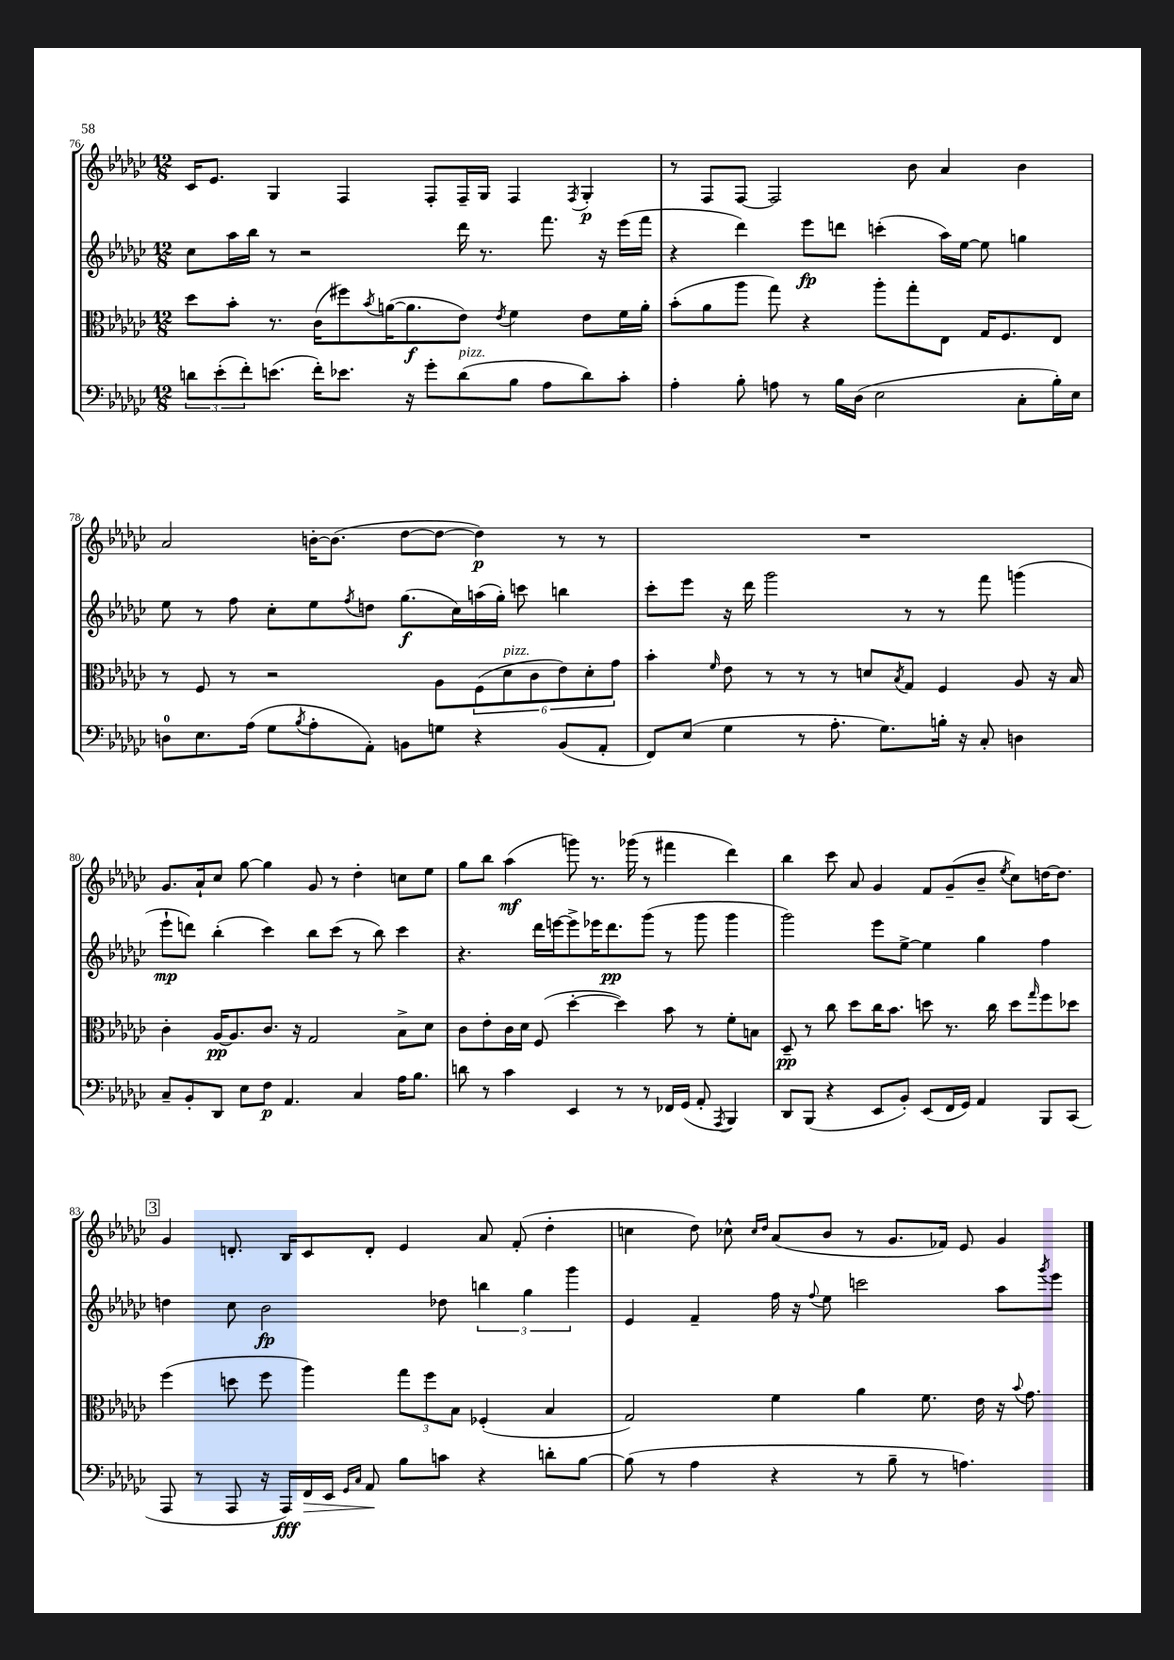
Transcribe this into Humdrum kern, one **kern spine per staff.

**kern	**kern	**kern	**kern
*staff4	*staff3	*staff2	*staff1
*clefF4	*clefC3	*clefG2	*clefG2
*k[b-e-a-d-g-c-]	*k[b-e-a-d-g-c-]	*k[b-e-a-d-g-c-]	*k[b-e-a-d-g-c-]
*M12/8	*M12/8	*M12/8	*M12/8
12d	8dd-	8cc-	16c-
.	.	.	8.e-
(12e-'	.	.	.
.	8b-'	16aa-	.
12f')	.	.	.
.	.	16bb-	.
(8.e	8.r	8r	4G-
.	.	2r	.
16f')	(16c-	.	.
8.e-	8ff#)	.	4F
.	8qb-	.	.
.	([16a	.	.
16r	8.a]	.	.
8g-'	.	.	8F'
(8d	8e-)	16ddd-	16F~
.	.	8.r	16G-
.	8qe-	.	.
8B-	4f	.	4F
8A-	.	8.fff	.
.	.	.	8qF
8d)	8e-	.	4G-'
.	.	16r	.
8c-'	16f	(16eee-	.
.	16a'	16fff	.
=	=	=	=
4A-'	(8b-'	4r	8r
.	8a-	.	8F
8B-'	8aa-	4ddd-)	[8F
8A	8gg-)	.	2F]
8r	4r	8eee-	.
16B-	.	8ddd	.
(16D-	.	.	.
2E-	8aa-'	(4ccc'	.
.	8gg-'	.	8b-
.	8E-	16aa-)	4a-
.	.	[16ee-	.
.	16G-	8ee-]	.
.	8.F	.	.
8C-'	.	4gg	4b-
16B-')	8E-	.	.
16E-	.	.	.
=	=	=	=
8D	8r	8ee-	2a-
8.E-	8F	8r	.
.	8r	8ff	.
(16A-	.	.	.
8G-	2r	8cc-'	.
8qB-	.	.	.
8A-'	.	8ee-	[16b'
.	.	.	(8.b]
.	.	8qff	.
8AA-')	.	8dd	.
8BB	.	(8.gg-	[8dd-
8G	8A-	.	8dd-_
.	.	16cc-)	.
4r	(12F	(16aa	4dd-])
.	.	16gg-')	.
.	12d-	.	.
.	.	8ccc	.
.	12c-	.	.
(8BB	12e-)	4bb	8r
.	12d-'	.	.
8AA-'	.	.	8r
.	12g-	.	.
=	=	=	=
8FF)	4b-'	8ccc-'	1.r
(8E-	.	8eee-	.
.	16qqf	.	.
4G-	8e-	16r	.
.	.	16ddd-	.
.	8r	2ggg-	.
8r	8r	.	.
8.A-'	8r	.	.
.	8d	.	.
8.G-)	.	.	.
.	8qB-	.	.
.	8G-	8r	.
16B'	4F	8r	.
16r	.	.	.
8C-'	.	8fff	.
4D	8A-	(4ggg	.
.	16r	.	.
.	16B-	.	.
=	=	=	=
8C-~	4c-'	8eee-`	8.g-
8BB-'	.	8ddd)	.
.	.	.	16a-`
8DD-	[16A-	(4bb-'	8cc-
.	8.A-]	.	.
8E-	.	.	[8gg-
8F	8.c-	4ccc-)	4gg-]
4.AA-	.	.	.
.	16r	.	.
.	2G-	8bb-	8g-
.	.	(8ccc-	8r
4C-	.	8r	4dd-'
.	.	8bb-)	.
16A-	8B-^	4ccc-	8cc
8.B-	.	.	.
.	8d-	.	8ee-
=	=	=	=
8d	8c-	4.r	8gg-
8r	8e-'	.	8bb-
4c-	16c-	.	(4aa-
.	16d-	.	.
.	(8F	16ddd-	.
.	.	[16eee	.
4EE-	[4dd-'	8eee^]	8ggg)
.	.	16eee-	8.r
.	.	8.ddd-	.
8r	4dd-])	.	.
.	.	.	(16ggg-
8r	.	(8ggg-	8r
16FF-	8b-	8r	4fff#
(16GG-	.	.	.
8AA-'	8r	8ggg-	.
8qAAA-	.	.	.
4BBB-)	8f'	4ggg-	4ddd-)
.	8B	.	.
=	=	=	=
8DD-	8D-~	2ggg-)	4bb-
(8BBB-	8r	.	.
4r	8cc-	.	8ccc-
.	8dd-	.	8a-
8EE-	16cc-	8eee-	4g-
.	8.b-	.	.
8BB-')	.	[8ee-^	.
(8EE-	8dd	4ee-]	8f
16FF	8.r	.	(8g-~
16GG-)	.	.	.
4AA-	.	4gg-	8b-~
.	16cc-	.	.
.	.	.	8qee-
.	8dd	.	8cc-)
.	16qqgg-	.	.
8BBB-	8ff	4ff	[16dd
.	.	.	8.dd]
(8CC-	8dd-	.	.
=	=	=	=
8AAA-	(4ff	4dd	4g-
8r	.	.	.
8AAA-	8dd	8cc-	8.d'
16r	8ff	2b-	.
16AAA-)	.	.	16B-
16FF	4aa-)	.	8c-
16EE-	.	.	.
16qqGG-	.	.	.
16qqC-	.	.	.
8AA-	.	.	8d'
8B-	12gg-	.	4e-
.	12ff	.	.
8c	.	8dd-	.
.	12B-	.	.
4r	(4F-'	6bb	8a-
.	.	.	(8f'
.	.	6gg-	.
8d'	4B-	.	4dd-'
.	.	6ggg-	.
[8B-	.	.	.
=	=	=	=
(8B-]	2G-)	4e-	4cc
8r	.	.	.
4A-	.	4f~	8dd-)
.	.	.	8cc-^^
.	.	.	16qqcc-
.	.	.	16qqdd-
4r	4f	16ff	(8a-
.	.	16r	.
.	.	8qqff	.
.	.	8ee-	8b-
8r	4a-	2ccc	8r
8B-~	.	.	8.g-
8r	8.f	.	.
.	.	.	16f-)
4.A)	.	.	8e-
.	16e-	.	.
.	16r	8aa-	4g-
.	8qqb-	.	.
.	8.g-	.	.
.	.	8qggg-	.
.	.	8eee-	.
==	==	==	==
*-	*-	*-	*-
